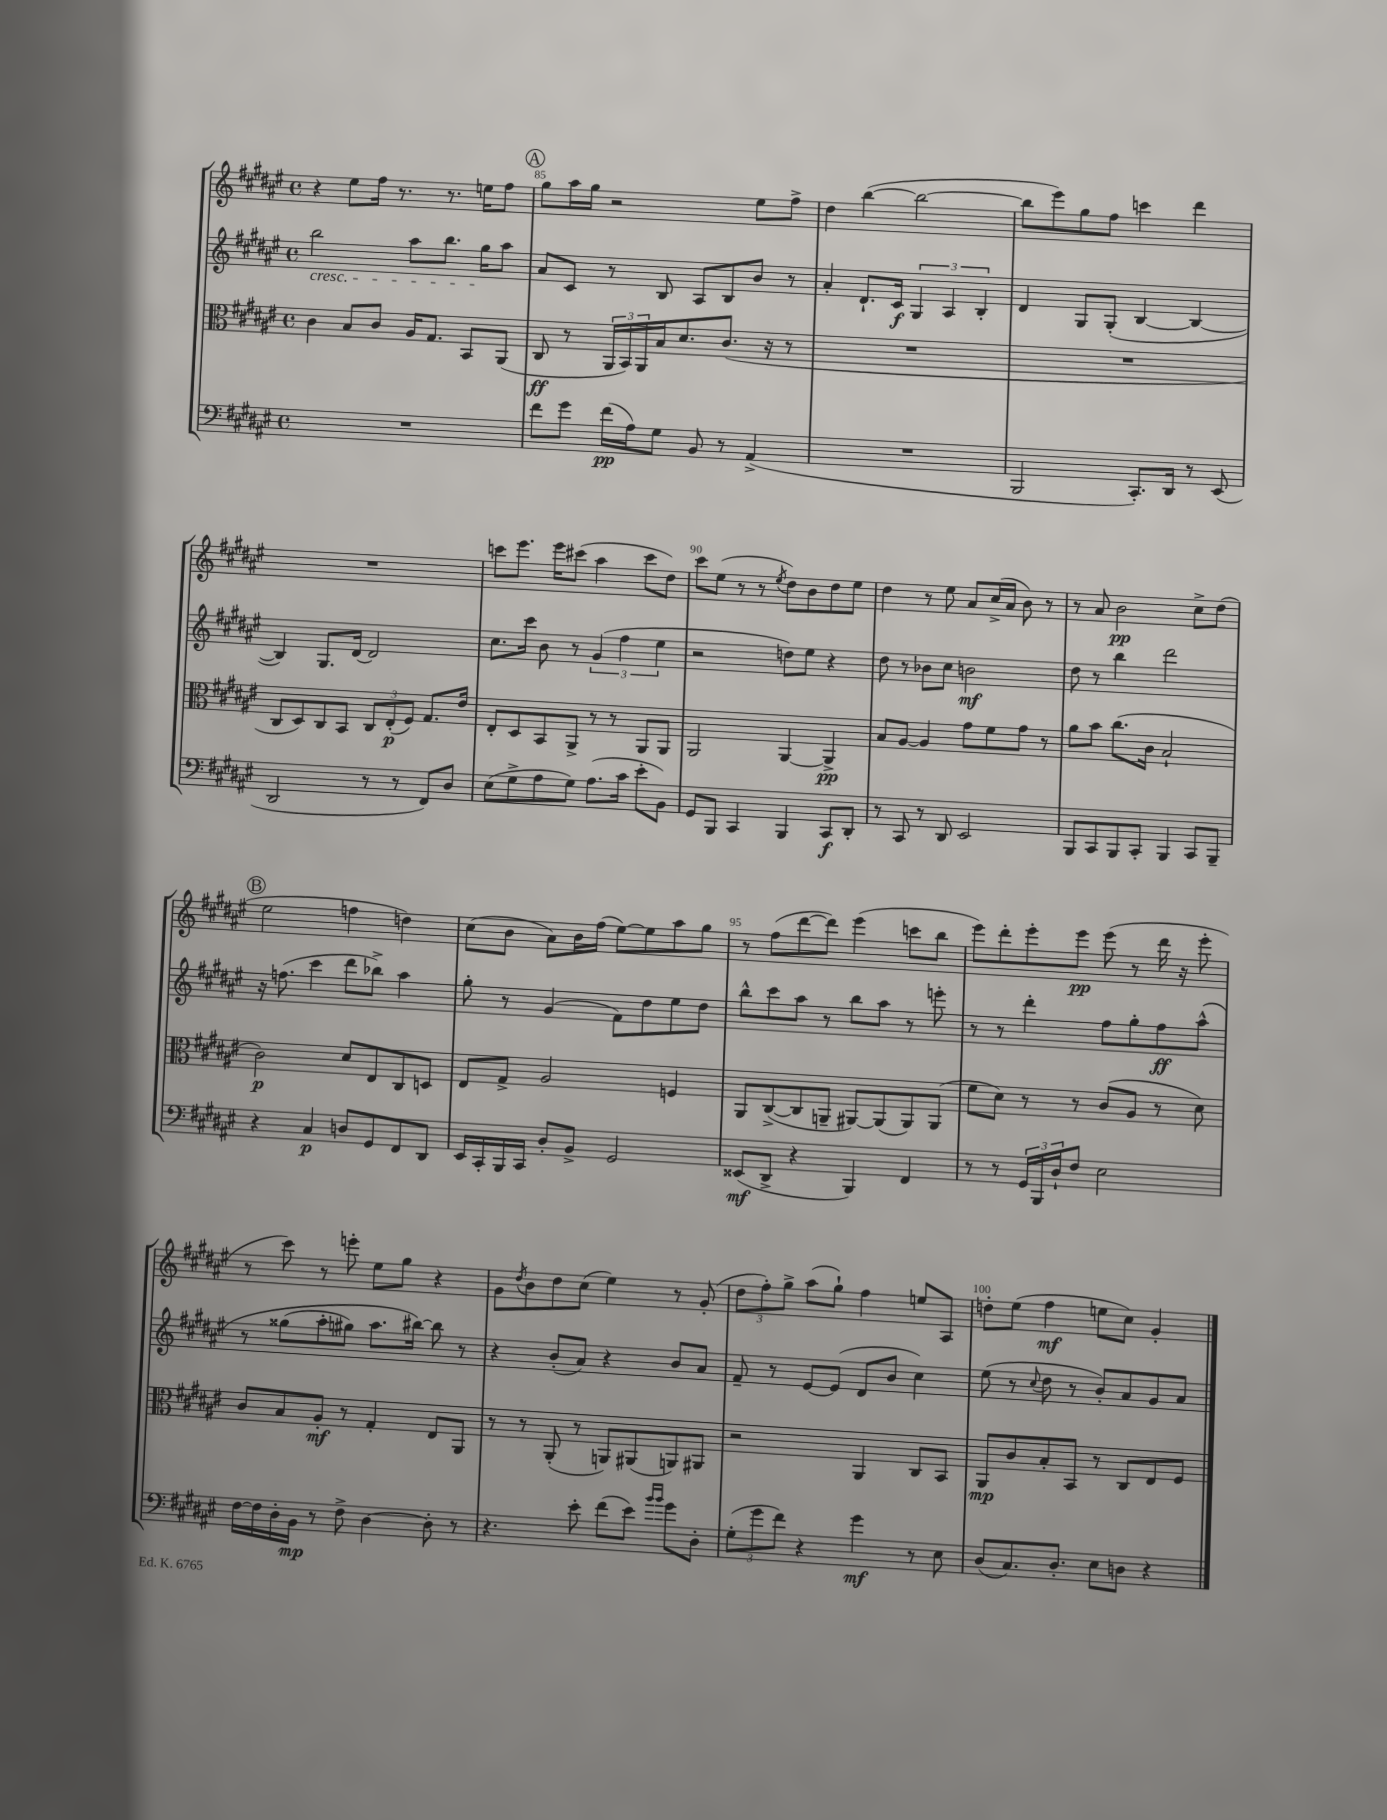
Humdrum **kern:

**kern	**kern	**kern	**kern
*staff4	*staff3	*staff2	*staff1
*clefF4	*clefC3	*clefG2	*clefG2
*k[f#c#g#d#a#e#]	*k[f#c#g#d#a#e#]	*k[f#c#g#d#a#e#]	*k[f#c#g#d#a#e#]
*M4/4	*M4/4	*M4/4	*M4/4
*met(c)	*met(c)	*met(c)	*met(c)
1r	4c#	2bb	4r
.	8B	.	8ee#
.	8c#	.	16ff#
.	.	.	8.r
.	16A#	8aa#	.
.	8.G#	.	.
.	.	8.bb	8.r
.	8BB	.	.
.	.	16gg#	16ee
.	(8AA#	8aa#	8ff#
=	=	=	=
8f#	8C#	8a#	8gg#
8g#	8r	8c#	16aa#
.	.	.	16gg#
(16f#	24AA#	8r	2r
.	24BB)	.	.
16A#)	.	.	.
.	24AA#	.	.
8G#	16B	8B	.
.	8.d#	.	.
8BB	.	8A#	.
8r	(8.c#	8B	.
(4AA#^	.	8b	8ee#
.	16r	.	.
.	8r	8r	8ff#^
=	=	=	=
1r	1r	4a#'	4dd#
.	.	8.d#`	([4bb
.	.	16c#	.
.	.	6G#	2bb_
.	.	6A#	.
.	.	6B'	.
=	=	=	=
2BBB	1r	4d#	8bb]
.	.	.	8eee#)
.	.	8G#	8gg#
.	.	(8G#'	8ff#
8.CC#')	.	[4B	4ccc
16DD#	.	.	.
8r	.	4B_	4ddd#
(8EE#	.	.	.
=	=	=	=
2DD#	8C#	4B])	1r
.	8D#)	.	.
.	8C#	8.G#	.
.	8BB	.	.
.	.	[16d#	.
8r	12C#	2d#]	.
.	(12E#'	.	.
8r	.	.	.
.	12F#)	.	.
8FF#)	8.G#	.	.
8D#	.	.	.
.	16e#	.	.
=	=	=	=
(8E#	8E#'	8.cc#	8ccc
8G#^	8D#	.	8.eee#
.	.	16ccc#	.
8A#	8BB	8b	.
.	.	.	16eee#
8G#)	8AA#^	8r	(8ccc#
(8.A#	8r	(6g#	4aa#
.	8r	.	.
.	.	6ff#	.
16c#	.	.	.
8e#'	8AA#	.	8ccc#
.	.	6ee#	.
8BB)	8AA#	.	8dd#)
=	=	=	=
8GG#	2AA#	2r	8ccc#
8BBB	.	.	(8ee#
4CC#	.	.	8r
.	.	.	8r
.	.	.	8qee#
4BBB	[4AA#	8dd)	8dd#)
.	.	8ee#	8b
8CC#	4AA#^]	4r	8dd#
8DD#'	.	.	8ee#
=	=	=	=
8r	8B	8dd#	4dd#
8CC#	[8A#	8r	.
8r	4A#]	8b-	8r
8DD#	.	8cc#	8ee#
2EE#	8g#	2b	8a#
.	8f#	.	(16cc#^
.	.	.	16a#
.	8g#	.	8b)
.	8r	.	8r
=	=	=	=
8BBB	8a#	8dd#	8r
8CC#	8b	8r	8a#
8BBB	(8.cc#	4bb	2b
8CC#'	.	.	.
.	16c#	.	.
4BBB	2B`	2ddd#	.
8CC#	.	.	8cc#^
8BBB~	.	.	(8dd#
=	=	=	=
4r	2c#)	16r	2ee#
.	.	(8.ff	.
4C#	.	4ccc#	.
8D	8d#	8ddd#	4ff
8GG#	8E#	8bb-^)	.
8FF#	8C#	4aa#	4dd)
8DD#	8D	.	.
=	=	=	=
16EE#	8E#	8gg#'	(8cc#
16CC#'	.	.	.
16BBB	8G#^	8r	8b
16CC#	.	.	.
8D#'	2A#	(4g#	8a#)
8BB^	.	.	16b
.	.	.	(16ff#
2GG#	.	8f#)	[8ee#)
.	.	8dd#	8ee#]
.	4F	8ee#	8aa#
.	.	8dd#	8gg#
=	=	=	=
(8EE##	8AA#	8bb^^	8r
8DD#^	([8C#^	8ccc#	(8ff#
4r	8C#]	8aa#	[8ddd#
.	8AA~	8r	8ddd#])
4BBB)	[8AA#)	8bb	(4eee#
.	(8AA#]	8aa#	.
4FF#	8AA#)	8r	8ccc
.	(8AA#	8eee'	8bb
=	=	=	=
8r	8f#	8r	8eee#)
8r	8d#)	8r	8ddd#'
24GG#	8r	4ddd#'	8eee#'
24BBB	.	.	.
24D#`	.	.	.
8F#	8r	.	8eee#
2E#	(8c#	8ff#	(8eee#
.	8A#	8gg#'	8r
.	8r	8ff#	16ddd#
.	.	.	16r
.	8d#)	&(8aa#^^	8eee#'
=	=	=	=
[16F#	8c#	8r	8r
16F#]	.	.	.
16D#'	8B	(8gg##	8ccc#)
16BB	.	.	.
8r	8A#'	8aa#'	8r
8F#^	8r	8gg#)	8eee'
[4D#	4G#'	8.aa#	8ee#
.	.	.	8gg#
.	.	[16bb#&)	.
8D#']	8E#	8bb#]	4r
8r	8AA#	8r	.
=	=	=	=
4.r	8r	4r	8g#
.	.	.	8qdd#
.	8r	.	8b
.	(8AA#'	(8b'	8dd#
8e#'	8r	8a#)	(8cc#
(8f#	8AA)	4r	4ee#)
8e#)	(8AA#	.	.
16qqb	.	.	.
16qqb	.	.	.
8g#	8AA)	8b	8r
8D#'	8AA#	8a#	(8g#'
=	=	=	=
(12G#'	2r	8f#~	12dd#
12g#	.	.	12ff#')
.	.	8r	.
12f#)	.	.	12gg#^
4r	.	[8e#	(8aa#
.	.	(8e#]	8gg#`)
4g#	4AA#	8d#	4ff#
.	.	8b	.
8r	8C#	4cc#)	8ee
8E#	8BB	.	8A#
=	=	=	=
(8D#	8AA#	(8ee#	8dd'
8.C#)	8c#	8r	(8ee#
.	.	8qqcc#	.
.	8B'	8dd#	4ff#
8.D#'	.	.	.
.	8BB	8r	.
8E#	8r	8b')	8ee
8D	8C#	8a#	8cc#)
4r	8E#	8g#	4g#'
.	8F#	8a#	.
==	==	==	==
*-	*-	*-	*-
